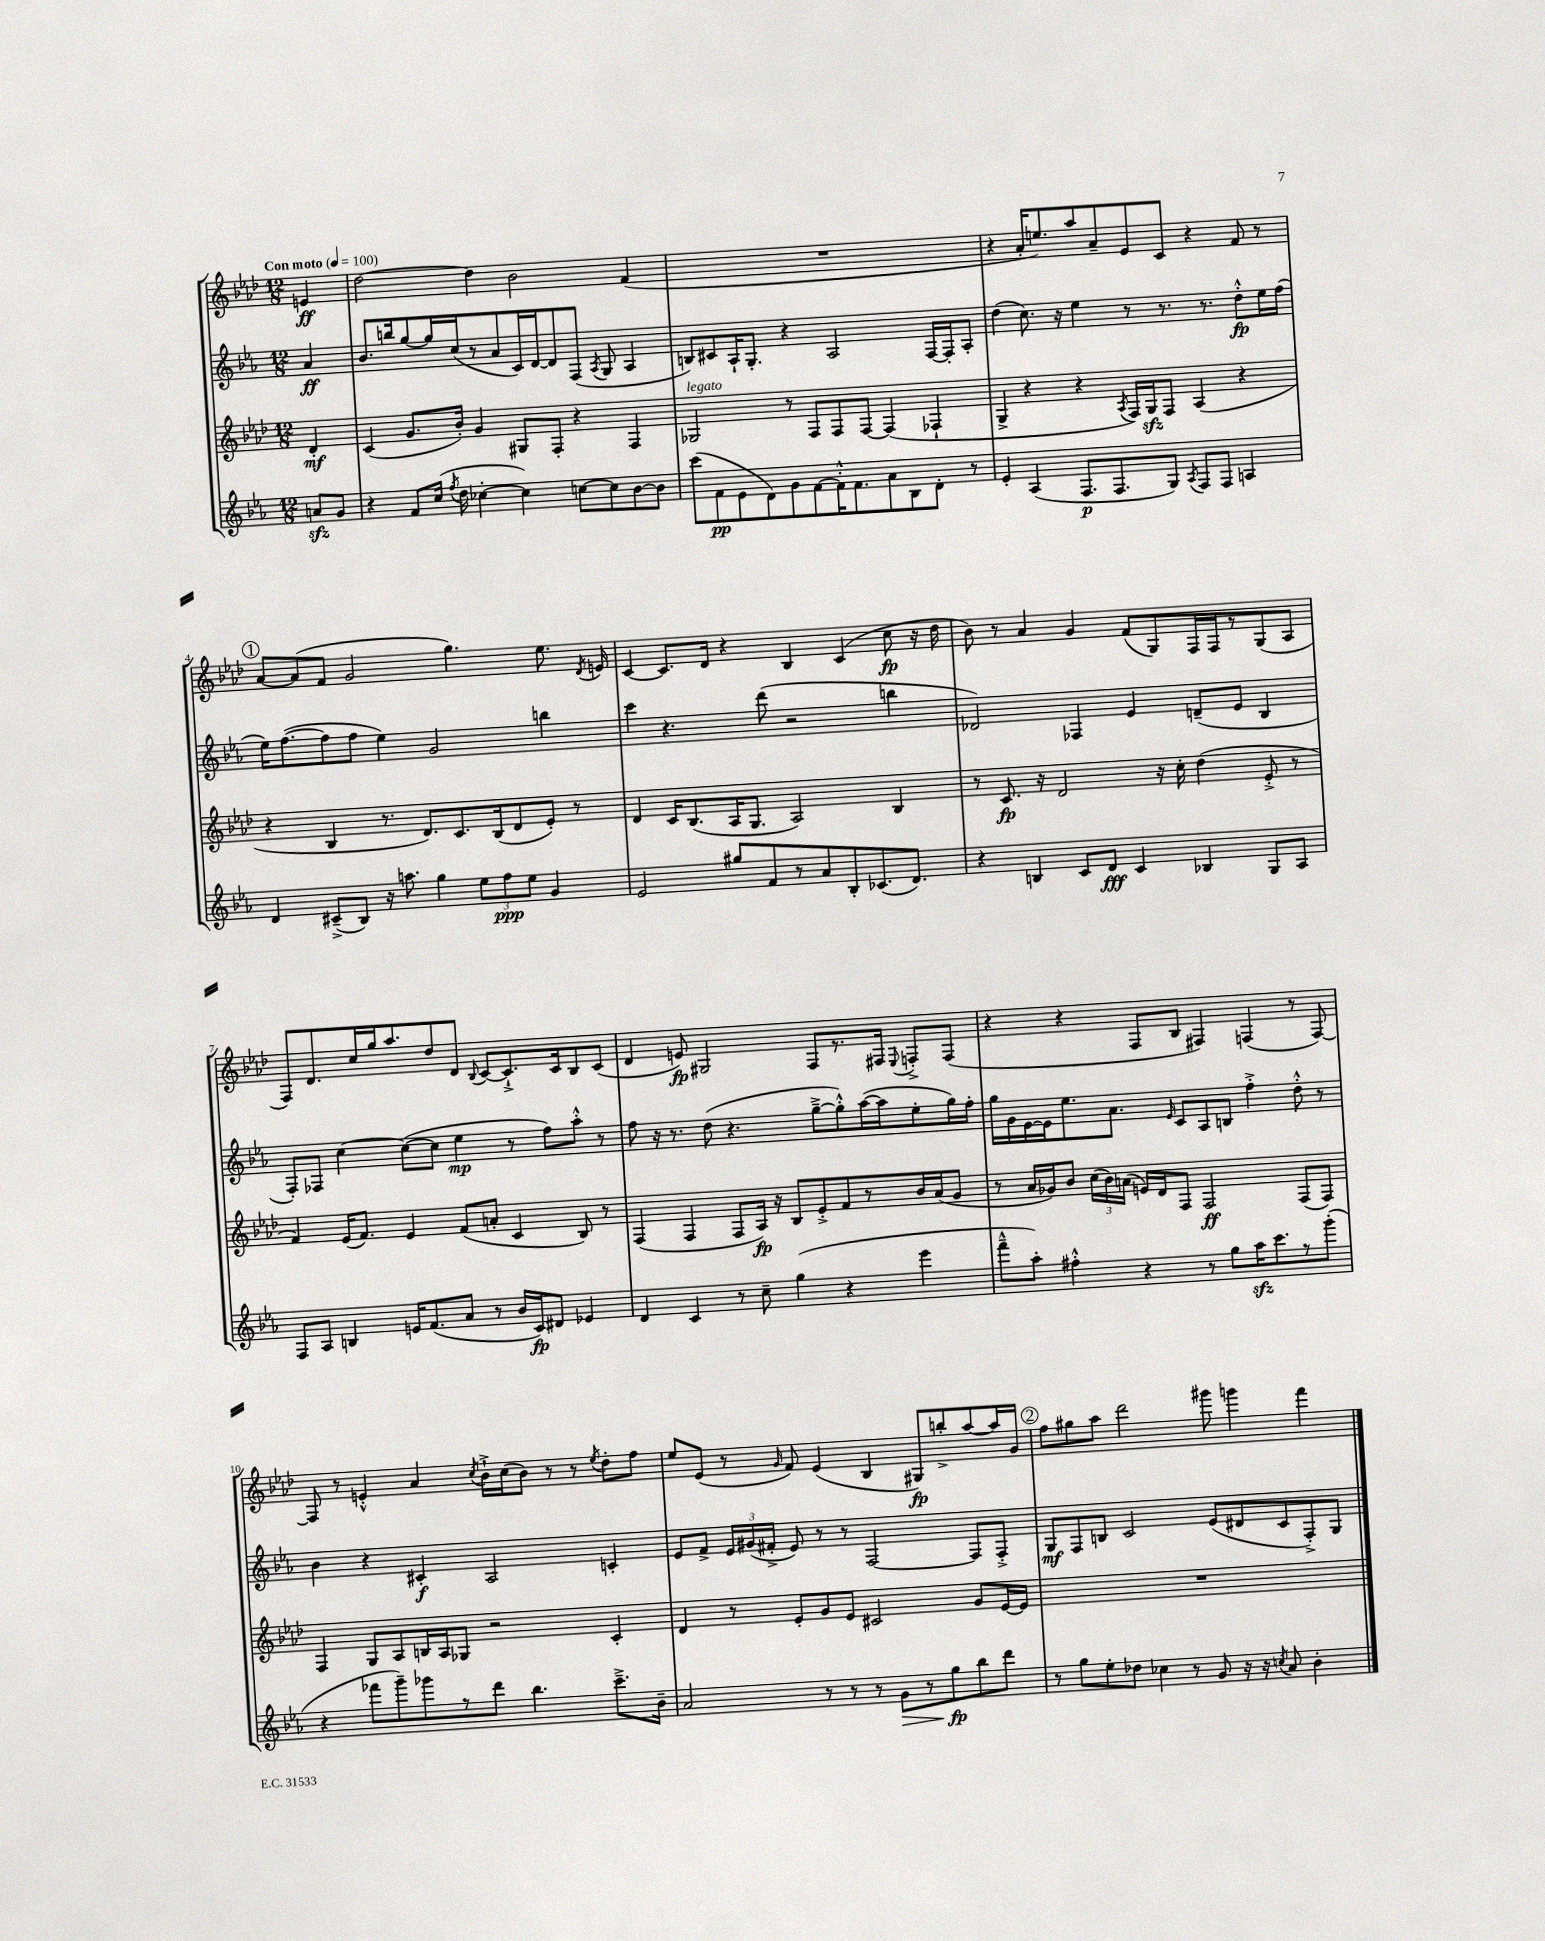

**kern	**kern	**kern	**kern
*staff4	*staff3	*staff2	*staff1
*clefG2	*clefG2	*clefG2	*clefG2
*k[b-e-a-]	*k[b-e-a-d-]	*k[b-e-a-]	*k[b-e-a-d-]
*M12/8	*M12/8	*M12/8	*M12/8
*MM100	*MM100	*MM100	*MM100
8a	4d-'	4a-	4e
8g	.	.	.
=	=	=	=
4r	(4c	8.b-	[2dd-
.	.	16bb	.
8f	8.g	[8gg	.
(16cc	.	16gg]	.
8qff	.	.	.
16dd	16b-')	(16cc	.
[4cc-'	4g	8r	4dd-]
.	.	8a-	.
4cc-])	8G#	16c)	2b-
.	.	[16d	.
.	8F'	8d]	.
[8cc	4r	(8F	.
.	.	8qA-	.
8cc]	.	8G	.
[8b-	4F	4A-	(4f
8b-]	.	.	.
=	=	=	=
(8ccc	2G-	8B)	1.r
8f	.	8c#	.
8e-	.	16A-`	.
.	.	8.G'	.
8d)	.	.	.
8g	8r	4r	.
[8f	8F	.	.
16f'^^]	8F	2A-	.
8.f	.	.	.
.	[8F	.	.
8a-	(4F]	.	.
8B-	.	.	.
8d'	4F-`	[16F	.
.	.	16F']	.
8r	.	8A-'	.
=	=	=	=
4e-'	4G^	(4dd	4r
(4A-	4r	8.cc)	16a-'
.	.	.	8.ee)
.	.	16r	.
8.F	4r	4ee-	8aa-
.	.	.	8a-~
8.F	.	.	.
.	8qA-	.	.
.	16F)	8r	8e-
.	16G	.	.
8G)	8F	8.r	8c
8qA-	.	.	.
8F	(4A-	.	4r
.	.	8.r	.
8F	.	.	.
4A	4r	8dd'^^	8f
.	.	16ee-	8r
.	.	(16ff	.
=	=	=	=
4d	4r	16ee-)	[8a-
.	.	([8.ff	.
.	.	.	(8a-]
(8c#~^	4B-	8ff]	8f
8B-)	.	8ff	2g
16r	8.r	4ee-)	.
8.aa	.	.	.
.	8.d-)	.	.
4gg	.	2g	.
.	8.c	.	4.gg)
12ee-	.	.	.
.	(16B-	.	.
12ff	.	.	.
.	8d-	.	.
12ee-	.	.	.
4g	8e-')	4bb	8.ee-
.	8r	.	.
.	.	.	8qd-
.	.	.	16e
=	=	=	=
2e-	4d-	4ccc	[4c
.	16c	4.r	8.c]
.	(8.B-	.	.
.	.	.	16d-
8gg#	16A-	.	4r
.	8.G	.	.
8f	.	(8ddd	.
8r	2A-)	2r	4B-
8a-	.	.	.
8B-'	.	.	(4c
(8.c-	.	.	.
.	4B-	4bb	8cc
8.d)	.	.	.
.	.	.	16r
.	.	.	16dd-
=	=	=	=
4r	8r	2d-)	8b-)
.	8.c	.	8r
4B	.	.	4a-
.	16r	.	.
.	2d-	.	.
8c	.	4F-	4g
8d	.	.	.
4c	.	4e-	(8f
.	16r	.	8G)
.	16cc'	.	.
4B-	(4dd-	(8d~	16F
.	.	.	16F
.	.	8e-	8r
8G	8e-'^	4B-	(8G
8A-	8r	.	8A-
=	=	=	=
8F	4f)	8F')	8F)
8A-	.	8F-	8.d-
4B	(16e-	[4cc	.
.	8.f)	.	16cc
.	.	.	16gg
.	.	.	8.aa-
16e	4e-	(8cc_	.
(8.f	.	.	.
.	.	8cc]	8dd-
8a-	(8f	4ee-	8d-
.	.	.	8qqB-
8r	8a'	.	[8c
16b-	4c	8r	8.c`^]
16c)	.	.	.
8d#	.	8ff)	.
.	.	.	16c
4e-	8B-)	8aa-'^^	8B-
.	8r	8r	(8c
=	=	=	=
4d	(4F	8ff	4d-
.	.	16r	.
.	.	8.r	.
4c	4F	.	8e)
.	.	(8dd	2G#
8r	8F	4.r	.
8cc~	16A-)	.	.
.	16r	.	.
(4gg	8B-	.	.
.	8e-'^	[8gg~^	8F
4r	8f	8gg'^^])	8.r
.	8r	([16aa-	.
.	.	16aa-]	16F#
.	.	.	8qqE-
4eee-	16b-	8ee-'	8F'^
.	(16a-	.	.
.	8g	16gg)	(8F
.	.	16ff'	.
=	=	=	=
8fff~^^	8r	16gg	4r
.	.	16g	.
8aa-')	16a-	[16e-	.
.	16g-)	16e-]	.
4ff#'^^	8b-	8.ee-	4r
.	(24cc	.	.
.	24b-)	.	.
.	.	8.a-	.
.	(24a	.	.
4r	16e)	.	8F
.	16d-	.	.
.	.	16qqe-	.
.	8F	8c	8B-
8r	2F	8A-	4F#)
8gg	.	8B	.
16aa-	.	4ff'^	(4F
8.ccc	.	.	.
8r	(8F	8dd'^^	8r
(8ggg'	8F)	8r	[8F)
=	=	=	=
4r	4F	4b-	8F]
.	.	.	8r
8fff-	8G	4r	4e'^^
8ggg~)	8A-	.	.
8ggg-	16B	4c#'	4a-
.	16A-	.	.
8r	8G-	.	.
.	.	.	8qcc
8ddd	2r	2A-	16b-`^
.	.	.	(16cc
4.bb-	.	.	8b-)
.	.	.	8r
.	.	.	8r
.	.	.	8qee-
8.ccc~^	4c'	4c'	8dd-'
.	.	.	8ff
16b-~	.	.	.
=	=	=	=
2a-	4d-	8e-	8ee-
.	.	8f^	(8e-
.	8r	24e-	8r
.	.	(24g#	.
.	.	24f#'^	.
.	.	.	16qqg
.	8e-'	8e-)	8f)
8r	8g	8r	(4e-
8r	8e-	8r	.
8r	2c#	[2F	4B-
8g	.	.	.
8r	.	.	8G#)
8gg	.	.	8bb'^
8bb-	8g	8F]	[8aa-
8ddd	[16e-	8F'^	16aa-]
.	16e-]	.	16g
=	=	=	=
8r	1.r	8G	8ff
8gg	.	8F	8gg#
8ee-'	.	8B	8aa-
8dd-	.	2c	2ddd-
4cc-	.	.	.
8r	.	.	.
8g	.	(8e-	8ggg#
16r	.	8d#	4ggg
16r	.	.	.
8qcc	.	.	.
8a-	.	8c	.
4b-'	.	8F'^)	4fff
.	.	8G	.
==	==	==	==
*-	*-	*-	*-
